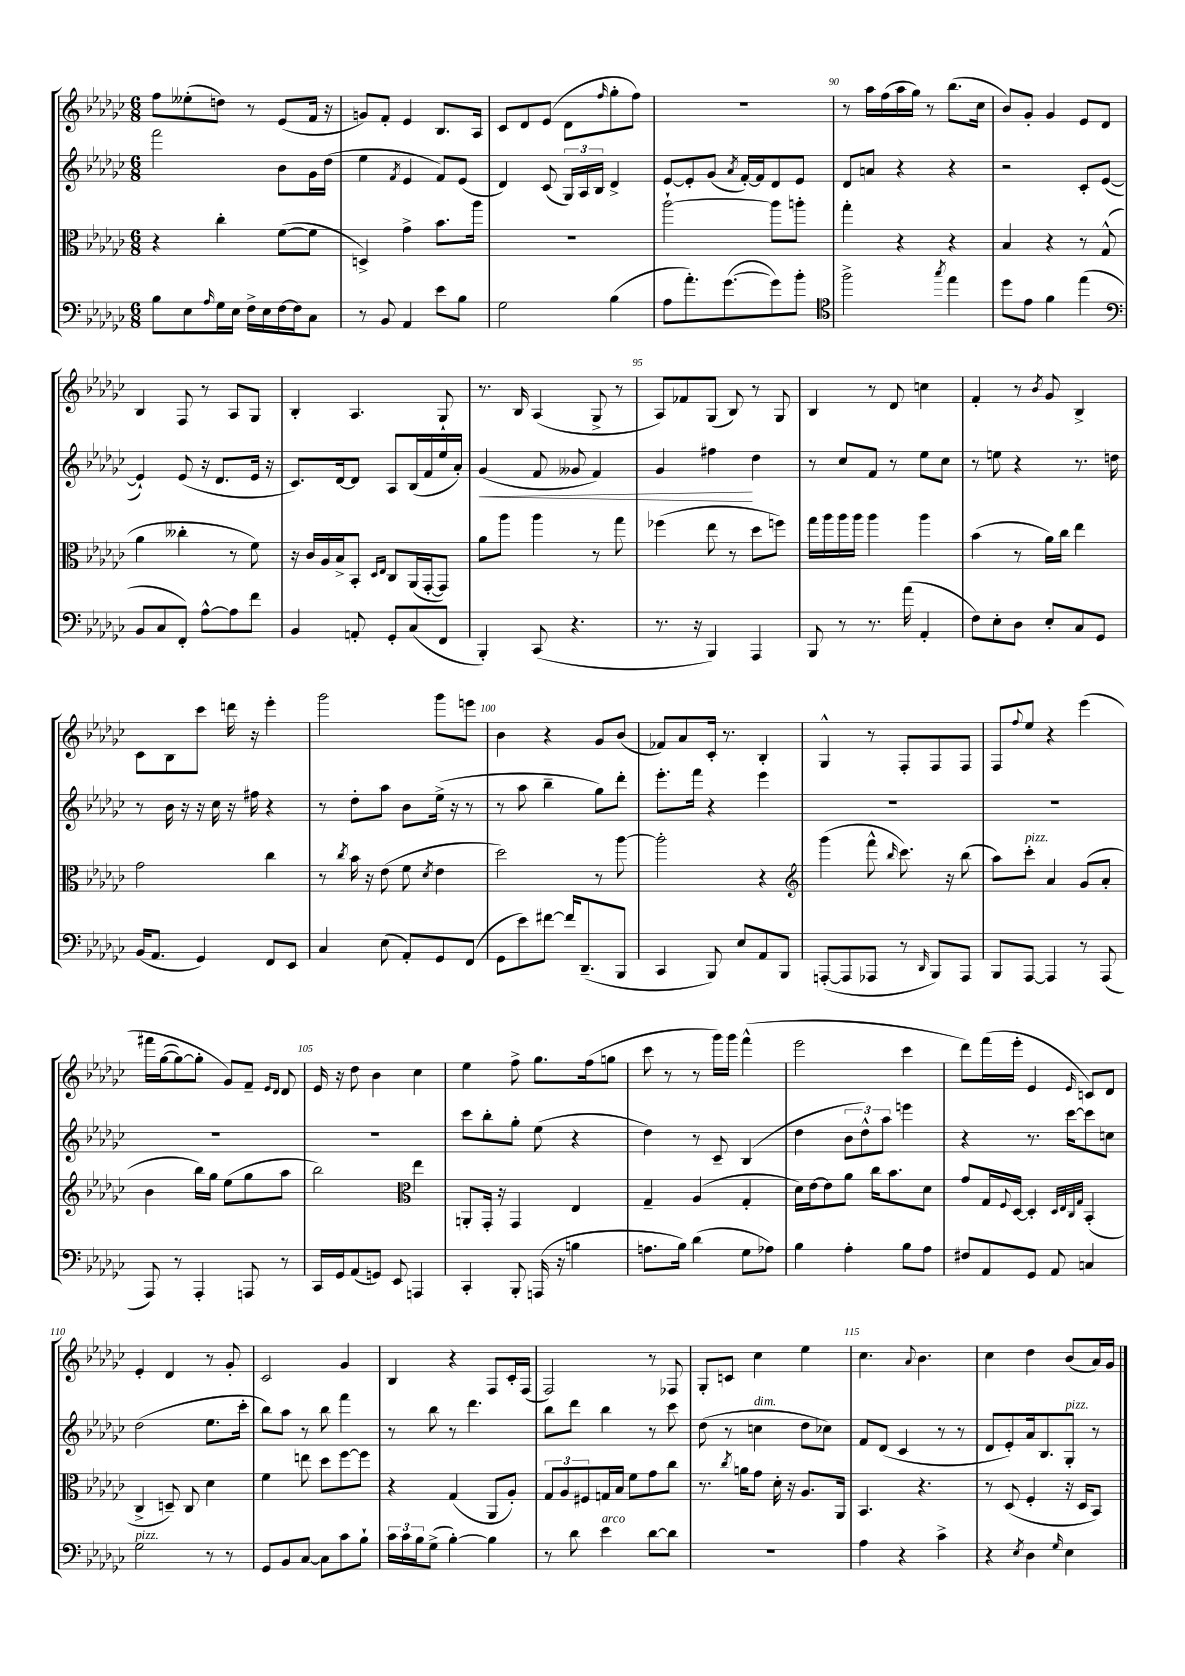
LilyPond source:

<<
\new StaffGroup <<
\new Staff = "s0" {
    \clef treble \key ges \major \numericTimeSignature \time 6/8
    f''8 eeses''8-.( d''8) r8 ees'8( f'16 r16 |
    g'8) f'8-. ees'4 bes8. aes16 |
    ces'8 des'8 ees'8( des'8 \grace { f''16 } ges''8-. f''8) |
    R2. |
    r8 aes''16 f''16( aes''16 ges''16) r8 bes''8.( ces''16 |
    bes'8) ges'8-. ges'4 ees'8 des'8 |
    bes4 f8 r8 aes8 ges8 |
    bes4-. aes4. ges8-! |
    r8. bes16 aes4( ges8-> r8 |
    aes8) fes'8 ges8( bes8) r8 ges8 |
    bes4 r8 des'8 c''4 |
    f'4-. r8 \acciaccatura { bes'8 } ges'8 bes4-> |
    ces'8 bes8 ces'''8 d'''16 r16 ees'''4-. |
    ges'''2 ges'''8 e'''8 |
    bes'4 r4 ges'8 bes'8( |
    fes'8) aes'8 ces'16-. r8. bes4-. |
    ges4-^ r8 f8-. f8 f8 |
    f8 \appoggiatura { f''8 } ees''8 r4 ees'''4\( |
    fis'''16 ges''16~( ges''8~) ges''8-. ges'8\) f'8-- \grace { ees'16 des'16 } des'8 |
    ees'16 r16 des''8 bes'4 ces''4 |
    ees''4 f''8-> ges''8. f''16( g''8 |
    ces'''8 r8 r8 ges'''16) ges'''16 f'''4-^( |
    ees'''2 ces'''4 |
    des'''8) f'''16( ees'''16-. ees'4 \grace { ees'16 } c'8) des'8 |
    ees'4-. des'4 r8 ges'8-. |
    ces'2 ges'4 |
    bes4 r4 f8 ces'16-. f16( |
    f2) r8 fes8 |
    ges8-. c'8 ces''4 ees''4 |
    ces''4. \appoggiatura { aes'8 } bes'4. |
    ces''4 des''4 bes'8( aes'16) ges'16 \bar "|." |
}
\new Staff = "s1" {
    \clef treble \key ges \major \numericTimeSignature \time 6/8
    f'''2 bes'8 ges'16 des''16( |
    ees''4 \acciaccatura { f'8 } ees'4 f'8) ees'8( |
    des'4) ces'8( \tuplet 3/2 { ges16) aes16 bes16 } des'4-> |
    ees'8~ ees'8-. ges'8( \acciaccatura { aes'8 } f'16~-.) f'16 des'8 ees'8 |
    des'8 a'8 r4 r4 |
    r2 ces'8-. ees'8~( |
    ees'4-!) ees'8( r16 des'8. ees'16 r16 |
    ces'8.) des'16~ des'8 aes8 bes16( f'16 ees''16 aes'16-.) |
    ges'4\<( f'8 geses'8 f'4) |
    ges'4 fis''4\! des''4 |
    r8 ces''8 f'8 r8 ees''8 ces''8 |
    r8 e''8 r4 r8. d''16 |
    r8 bes'16 r16 r16 ces''16 r16 fis''16 r4 |
    r8 des''8-. aes''8 bes'8 ees''16->( r16 r8 |
    r8 aes''8 bes''4-- ges''8) des'''8-. |
    ees'''8.-. f'''16 r4 ees'''4 |
    R2. |
    R2. |
    R2. |
    R2. |
    ces'''8 bes''8-. ges''8-. ees''8( r4 |
    des''4) r8 ces'8-- bes4( |
    des''4 \tuplet 3/2 { bes'8 des''8-^) aes''8 } e'''4 |
    r4 r8. ces'''16~ ces'''8 c''8 |
    des''2( ees''8. ces'''16-. |
    bes''8) aes''8 r8 bes''8 f'''4 |
    r8 bes''8 r8 des'''4. |
    bes''8 des'''8 bes''4 r8 ces'''8 |
    des''8( r8 c''4^\markup { \italic "dim." } des''8 ces''8) |
    f'8 des'8( ces'4 r8 r8 |
    des'8 ees'8-.) aes'16 bes8. ges8-.^\markup { \italic "pizz." } r8 \bar "|." |
}
\new Staff = "s2" {
    \clef alto \key ges \major \numericTimeSignature \time 6/8
    r4 ces''4-. f'8~( f'8 |
    d4->) ges'4-> bes'8. aes''16 |
    R2. |
    aes''2~-! aes''8 a''8-. |
    ges''4-. r4 r4 |
    bes4 r4 r8 ges8-^( |
    aes'4 ceses''4-. r8 f'8) |
    r16 ces'16 aes16 bes16-> bes,8-. \grace { des16 ees16 } ces8 aes,16( ges,16~-. ges,8) |
    aes'8 aes''8 aes''4 r8 ges''8 |
    fes''4( ees''8 r8 des''8 f''8) |
    ges''16 aes''16 aes''16 aes''16 aes''4 aes''4 |
    bes'4( r8 aes'16) ces''16 ees''4 |
    ges'2 ces''4 |
    r8 \acciaccatura { ces''8 } bes'16 r16 ees'8( f'8 \acciaccatura { des'8 } ees'4 |
    des''2) r8 aes''8~ |
    aes''2-. r4 |
    \clef treble ges'''4( f'''8-^ \grace { bes''16 } ces'''8.) r16 bes''8( |
    aes''8) ces'''8-.^\markup { \italic "pizz." } aes'4 ges'8( aes'8-. |
    bes'4 bes''16) ges''16 ees''8( ges''8 aes''8 |
    bes''2) \clef alto ees''4 |
    a,8-. ges,16-. r16 ges,4 ees4 |
    ges4-- aes4( ges4-. |
    des'16) ees'16~ ees'8 aes'8 ces''16 bes'8. des'8 |
    ges'8 ges16 \appoggiatura { f8 } des16~ des4-. \grace { des32 ees32 ces32 ges32 } bes,4-.( |
    ces4-> d8--) ces8 des'4 |
    f'4 e''8 des''8 f''8~ f''8 |
    r4 ges4( aes,8 aes8-.) |
    \tuplet 3/2 { ges8 aes8 fis8 } g16 bes16 f'8 ges'8 ces''8 |
    r8. \acciaccatura { ces''8 } a'16 ges'8 des'16-. r16 aes8. aes,16 |
    bes,4. r4. |
    r8 des8( f4-. r16 des16 bes,8) \bar "|." |
}
\new Staff = "s3" {
    \clef bass \key ges \major \numericTimeSignature \time 6/8
    bes8 ees8 \grace { aes16 } ges16 ees16 f16-> ees16 f16~ f16 ces8 |
    r8 bes,8 aes,4 ees'8 bes8 |
    ges2 bes4( |
    aes8 aes'8.-.) ges'8.~( ges'8) bes'8-. |
    \clef tenor f''2-> \acciaccatura { ges''8 } ees''4 |
    des''8 ees'8 f'4 ees''4( |
    \clef bass bes,8 ces8 f,8-.) aes8~-^ aes8 f'8 |
    bes,4 a,8-. ges,8-. ces8( f,8 |
    bes,,4-.) ces,8( r4. |
    r8. r16 bes,,4) aes,,4 |
    bes,,8 r8 r8. aes'16( aes,4-. |
    f8) ees8-. des8 ees8-. ces8 ges,8 |
    bes,16( aes,8. ges,4) f,8 ees,8 |
    ces4 ees8( aes,8-.) ges,8 f,8( |
    ges,8 ees'8) fis'8~ fis'16 des,8.--( bes,,8 |
    ces,4 bes,,8) ees8 aes,8 bes,,8 |
    a,,8~-.( a,,8 aes,,8 r8 \grace { des,16 } bes,,8) aes,,8 |
    bes,,8 aes,,8~ aes,,4 r8 aes,,8( |
    aes,,8) r8 aes,,4-. a,,8 r8 |
    ces,16 ges,16 aes,8( g,8) ees,8 a,,4 |
    ces,4-. bes,,8-. a,,16( r16 b4 |
    a8. bes16) des'4( ges8 aes8) |
    bes4 aes4-. bes8 aes8 |
    fis8 aes,8 ges,8 aes,8 c4 |
    ges2^\markup { \italic "pizz." } r8 r8 |
    ges,8 bes,8 ces8~ ces8 ces'8 bes8-! |
    \tuplet 3/2 { ces'16 ces'16 bes16 } ges8->( bes4~-.) bes4 |
    r8 des'8 ees'4^\markup { \italic "arco" } des'8~ des'8 |
    R2. |
    aes4 r4 ces'4-> |
    r4 \acciaccatura { ees8 } des4 \grace { ges16 } ees4 \bar "|." |
}
>>
>>
\layout { \context { \Score currentBarNumber = #86 \override BarNumber.break-visibility = ##(#f #t #t) barNumberVisibility = #(every-nth-bar-number-visible 5) } }
